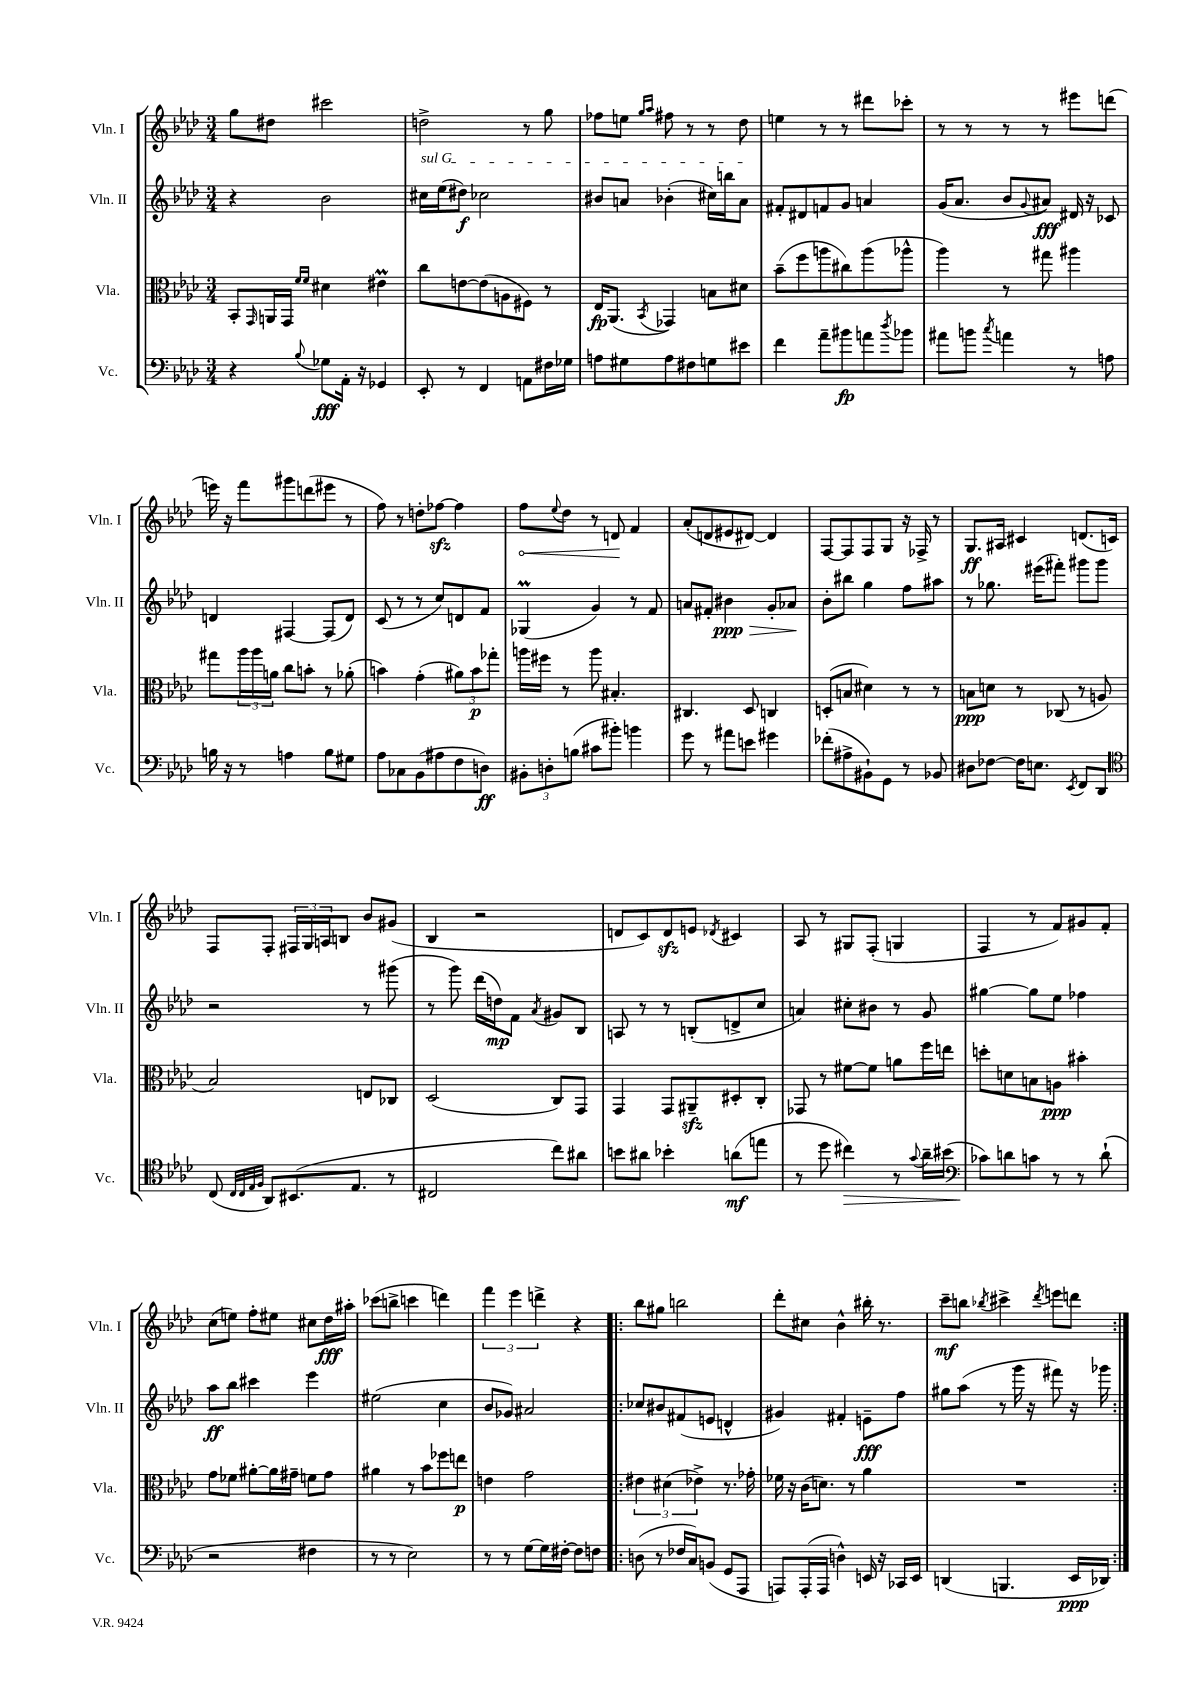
<<
\new StaffGroup <<
\new Staff = "s0" \with { instrumentName = "Vln. I" shortInstrumentName = "Vln. I" } {
    \clef treble \key aes \major \numericTimeSignature \time 3/4
    g''8 dis''8 cis'''2 |
    d''2-> r8 g''8 |
    fes''8 e''8 \grace { g''16 aes''16 } fis''8 r8 r8 des''8 |
    e''4 r8 r8 dis'''8 ces'''8-. |
    r8 r8 r8 r8 eis'''8 d'''8( |
    e'''16) r16 f'''8 gis'''8 d'''8( eis'''8 r8 |
    f''8) r8 d''8-. fes''8~\sfz fes''4 |
    \once \override Hairpin.circled-tip = ##t f''8\< \appoggiatura { ees''8 } des''8 r8 d'8\! f'4 |
    aes'8-.( d'8 eis'8 dis'8~) dis'4 |
    f8~ f8 f8 g8 r16 fes16-> r8 |
    g8.\ff ais16 cis'4 d'8.( c'16) |
    f8 f8-. \tuplet 3/2 { fis16 g16 a16 } b8 bes'8 gis'8( |
    bes4 r2 |
    d'8 c'8) d'8\sfz e'8 \acciaccatura { des'8 } cis'4 |
    aes8 r8 gis8 f8-.( g4 |
    f4 r8 f'8) gis'8 f'8-. |
    c''8( e''8) f''8-. eis''8 cis''8 des''16\fff ais''16-. |
    ces'''8( b''8-> c'''4 d'''4) |
    \tuplet 3/2 { f'''4 ees'''4 d'''4-> } r4 |
    \repeat volta 2 { bes''8 gis''8 b''2 |
    des'''8-. cis''8 bes'4-^ bis''16-. r8. |
    c'''8--\mf b''8 \acciaccatura { bes''8 } cis'''4-> \acciaccatura { des'''8 } e'''8 d'''8 | }
}
\new Staff = "s1" \with { instrumentName = "Vln. II" shortInstrumentName = "Vln. II" } {
    \clef treble \key aes \major \numericTimeSignature \time 3/4
    r4 bes'2 |
    \once \override TextSpanner.bound-details.left.text = \markup { \italic "sul G" } cis''16\startTextSpan ees''16( dis''8\f) ces''2 |
    bis'8 a'8 bes'4-.( cis''16) b''16 a'8\stopTextSpan |
    fis'8-. dis'8 f'8 g'8 a'4 |
    g'16( aes'8. bes'8 \appoggiatura { g'8 } ais'8\fff) dis'16 r16 ces'8 |
    d'4 fis4~ fis8( d'8) |
    c'8( r8 r8 c''8) d'8 f'8 |
    ges4\prall( g'4) r8 f'8 |
    a'8 fis'8-. bis'4\ppp\> g'8-. aes'8\! |
    bes'8-. bis''8 g''4 f''8 ais''8 |
    r8 ges''8. eis'''16( fis'''8-.) gis'''8 gis'''8 |
    r2 r8 gis'''8( |
    r8 g'''8) des'''16( d''16\mp) f'8 \acciaccatura { aes'8 } gis'8 bes8 |
    a8 r8 r8 b8-.( d'8-> c''8 |
    a'4) cis''8-. bis'8 r8 g'8 |
    gis''4~ gis''8 ees''8 fes''4 |
    aes''8\ff bes''8 cis'''4 ees'''4 |
    eis''2( c''4 |
    bes'8 ges'8) ais'2 |
    \repeat volta 2 { ces''8 bis'8 fis'8( e'8 d'4-^ |
    gis'4) fis'4-. e'8--\fff f''8 |
    gis''8 aes''8( r8 g'''16 r16 fis'''8) r16 ges'''16 | }
}
\new Staff = "s2" \with { instrumentName = "Vla." shortInstrumentName = "Vla." } {
    \clef alto \key aes \major \numericTimeSignature \time 3/4
    bes,8-. \grace { g,16 } a,16 g,16 \grace { f'16 f'16 } dis'4 eis'4\prall |
    c''8 e'8~ e'8( a8 fis8) r8 |
    ees16\fp aes,8.( \acciaccatura { bes,8 } ges,4) b8 dis'8 |
    bes'8--( f''8 a''8 cis''8) a''8( aes''8-^ |
    aes''4) r8 gis''8 ais''4 |
    gis''8 \tuplet 3/2 { aes''16 aes''16 a'16 } c''8 b'8-. r8 aes'8-.( |
    b'4) g'4-.( \tuplet 3/2 { ais'8) b'8\p ges''8-. } |
    a''16 fis''16 r8 a''8 bis4.-. |
    cis4. des8 c4 |
    d8-.( b8 dis'4) r8 r8 |
    b8\ppp d'8 r8 ces8( r8 a8 |
    bes2) e8 ces8 |
    des2( c8) g,8 |
    g,4 g,8 ais,8--\sfz dis8-. c8-. |
    ges,8 r8 fis'8~ fis'8 a'8 f''16 e''16 |
    d''8-. d'8 b8 a8\ppp bis'4-. |
    g'8 fes'8 ais'8~-. ais'16 gis'16-- f'8 gis'8 |
    ais'4 r8 bes'8 fes''8 e''8\p |
    e'4 g'2 |
    \repeat volta 2 { \tuplet 3/2 { eis'4 dis'4( ees'4->) } r8. ges'16-. |
    fes'16 r16 c'16( d'8.) r8 aes'4 |
    R2. | }
}
\new Staff = "s3" \with { instrumentName = "Vc." shortInstrumentName = "Vc." } {
    \clef bass \key aes \major \numericTimeSignature \time 3/4
    r4 \appoggiatura { bes8 } ges8\fff aes,16-. r16 ges,4 |
    ees,8-. r8 f,4 a,8 fis16 ges16 |
    a8 gis8 a8 fis8 g8 eis'8 |
    f'4 aes'8-- bis'8\fp a'8 \acciaccatura { des''8 } bes'8 |
    ais'8 b'8 \acciaccatura { c''8 } a'4 r8 a8 |
    b16 r16 r8 a4 b8 gis8 |
    aes8 ces8 bes,8( ais8 f8 d8\ff) |
    \tuplet 3/2 { bis,8-. d8-. b8( } cis'8 bis'8-.) b'4 |
    g'8 r8 ais'8 e'8 gis'4 |
    fes'8-.( ais8-> bis,8-!) g,8 r8 bes,8 |
    dis8 fes8~ fes16 e8. \acciaccatura { ees,8 } f,8 des,8 |
    \clef tenor c8( \grace { c32 c32 ees32 f32 } aes,8) bis,8.( ees8. r8 |
    cis2 c''8) ais'8 |
    b'8 ais'8 bes'4-. a'8\mf( e''8 |
    r8 des''8 cis''4\>) r8 \appoggiatura { g'8 } aes'16-- bis'16( |
    \clef bass ces'8\!) d'8 c'8 r8 r8 d'8-!( |
    r2 fis4 |
    r8 r8 ees2) |
    r8 r8 g8~ g16 fis16~-. fis8 f8 |
    \repeat volta 2 { d8( r8 fes16 c16) b,8( g,8 aes,,8 |
    a,,8) a,,16-.( a,,16 d4-^) e,16 r16 ces,16 e,16 |
    d,4( b,,4. ees,16\ppp des,16) | }
}
>>
>>
\layout { \context { \Score \remove "Bar_number_engraver" } }
